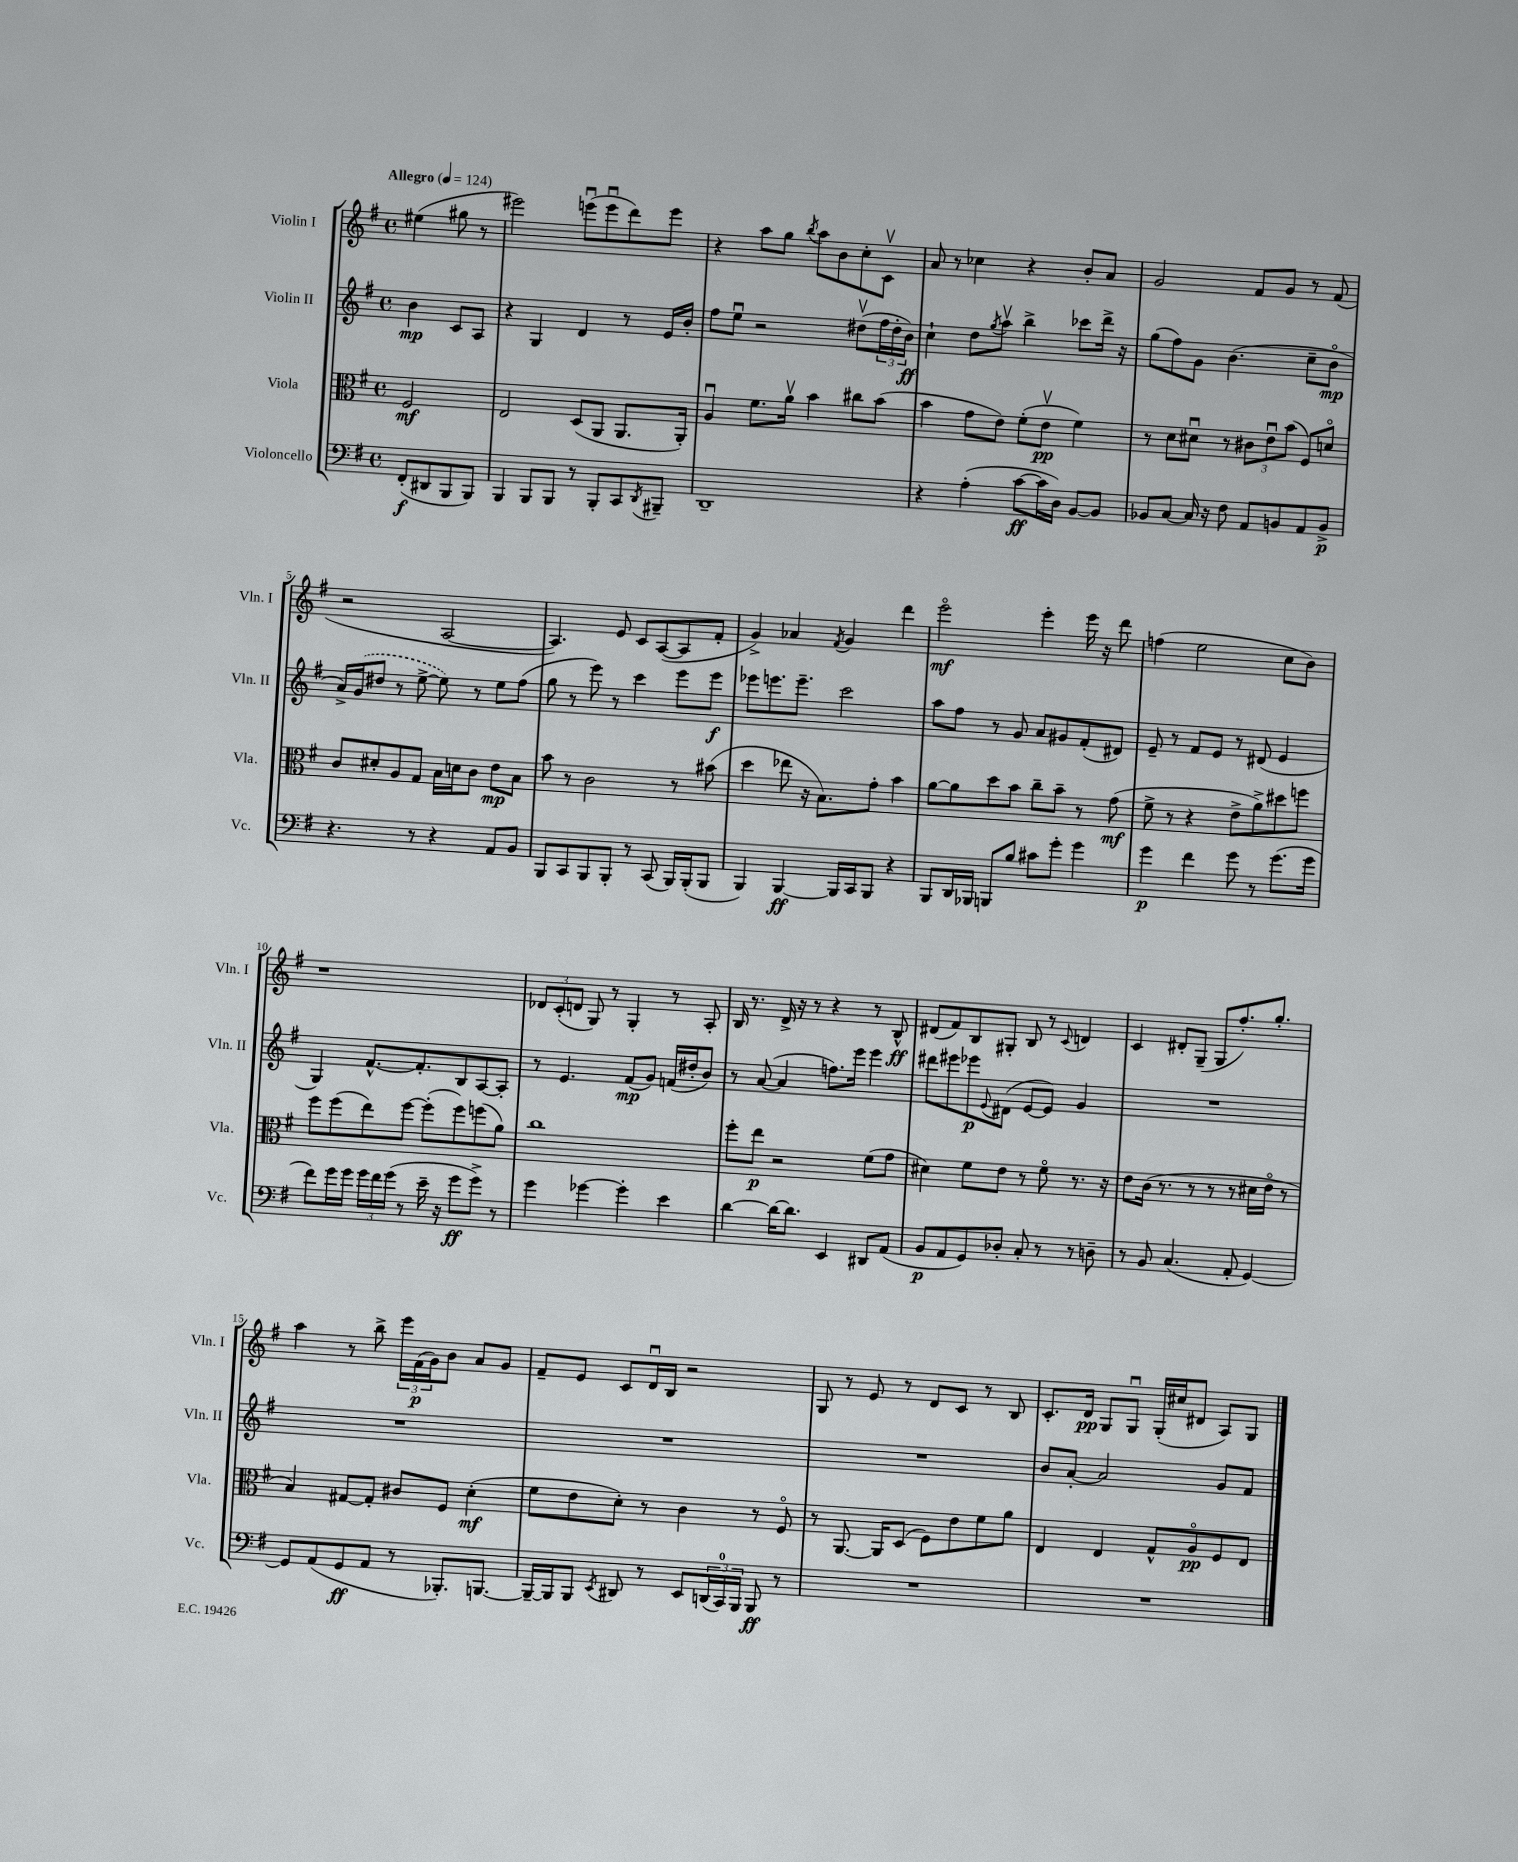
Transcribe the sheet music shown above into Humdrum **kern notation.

**kern	**kern	**kern	**kern
*staff4	*staff3	*staff2	*staff1
*clefF4	*clefC3	*clefG2	*clefG2
*k[f#]	*k[f#]	*k[f#]	*k[f#]
*M4/4	*M4/4	*M4/4	*M4/4
*met(c)	*met(c)	*met(c)	*met(c)
*MM124	*MM124	*MM124	*MM124
(8FF#'	2F#	4b	(4ee#
8DD#	.	.	.
8BBB	.	8c	8gg#
8BBB)	.	8A	8r
=	=	=	=
4BBB	2E	4r	2eee#)
8BBB	.	4G	.
8BBB	.	.	.
8r	(8D	4d	(8eeeu
8BBB'	8AA	.	8eeeu
8CC	8.AA	8r	8ddd)
8qDD	.	.	.
8BBB#~	.	16e	8eee
.	16AA')	16b'	.
=	=	=	=
1DD~	4Au	8ff#	4r
.	.	8eeu	.
.	8.f#	2r	8aa
.	.	.	8gg
.	16av	.	.
.	.	.	8qbb
.	4b	.	8aa
.	.	.	8b
.	8cc#	(8dd#v	8cc'
.	(8b	24ff#	8cv
.	.	24dd#'	.
.	.	24b)	.
=	=	=	=
4r	4b	4cc`	8a
.	.	.	8r
(4A'	8g	8dd	4cc-
.	.	8qgg	.
.	8e)	8aav	.
[8c	(8f#'	4bb^	4r
16c]	8ev	.	.
16D)	.	.	.
[8BB	4f#)	8ccc-	8b'
8BB]	.	16ddd^	8a
.	.	16r	.
=	=	=	=
8BB-	8r	(8gg	2g
[8C	8d	8ff#)	.
16C]	8d#u	8g	.
16r	.	.	.
8F#	8r	(4.b	.
8AA	12c#	.	8f#
.	12eu	.	.
8BB	.	.	8g
.	(12b	.	.
8AA	8F#)	8cc~	8r
8BB^	8do	8bo	(8f#
=	=	=	=
4.r	8c	16a^)	2r
.	.	(16g	.
.	8d#'	8dd#	.
.	8A	8r	.
8r	8G	[8ee^	.
4r	16B	8ee])	[2A
.	16d	.	.
.	8c	8r	.
8AA	8e	8ee	.
8BB	8B	(8ff#	.
=	=	=	=
8BBB	8b	8gg	4.A])
8CC	8r	8r	.
8BBB	2c	8eee)	.
8BBB'	.	8r	8e
8r	.	4ccc	8c
(8CC	.	.	([8A
16BBB)	8r	8eee	8A]
(16BBB'	.	.	.
8BBB	(8b#	8eee	8f#'
=	=	=	=
4BBB)	4dd	8eee-	4g^)
.	.	8.eee	.
[4BBB	8ee-	.	4a-
.	.	8.eee~	.
.	16r	.	.
.	8.B)	.	.
.	.	.	8qf#
16BBB]	.	2ccc	4g
16CC	.	.	.
8BBB	8g'	.	.
4r	4b	.	4ddd
=	=	=	=
8BBB	[8a	8aa	2eeeo
16DD	8a]	8ff#	.
16BBB-	.	.	.
8BBB	8dd	8r	.
8B	8b	8g	.
8c#	8cc~	8a	4eee'
8g'	8b~	8g#	.
4g	8r	(8f#'	16eee
.	.	.	16r
.	(8g	8d#)	8ddd
=	=	=	=
4g	8f#^	8e~	(4ff
.	8r	8r	.
4f#	4r	8f#	2ee
.	.	8e	.
8g	8e^	8r	.
8r	8a^)	(8d#	.
(8.g	8dd#	4e	8cc
.	8ff	.	8b)
16g	.	.	.
=	=	=	=
8f#)	8ff#	4G)	1r
16g	(8ff#	.	.
16g	.	.	.
24g	8ee)	[8.f#^^	.
24f#	.	.	.
(24g	.	.	.
8r	[8ff#	.	.
.	.	8.f#']	.
16e~	(8ff#']	.	.
16r	.	.	.
8g	8ff#)	8B	.
8g^)	(8ff	[8A	.
8r	8a)	8A']	.
=	=	=	=
4g	1cc	8r	12d-
.	.	.	(12c'
.	.	4.e	.
.	.	.	12d
[4g-	.	.	8G)
.	.	.	8r
4g-']	.	(8f#	4G'
.	.	8g)	.
4e	.	(16f	8r
.	.	16dd#'	.
.	.	8b)	8A'
=	=	=	=
[4d	8ff#'	8r	16B
.	.	.	8.r
.	8ee	([8a	.
16d_	2r	4a]	16d^
8.d]	.	.	16r
.	.	.	8r
4EE	.	8.ff)	4r
.	.	16eee	.
8DD#	(8f#	4eee	8r
(8AA	8g	.	8B^^
=	=	=	=
8BB	4d#)	8ddd#	(8d#
8AA	.	8eee#	8f#)
8GG)	8f#	8eee-	8B
.	.	8qqe	.
8D-'	8e	(8d#	8G#'
8C'	8r	[8e	8B
8r	8f#o	8e])	8r
.	.	.	8qqc
8r	8.r	4g	4d
8D~	.	.	.
.	16r	.	.
=	=	=	=
8r	8e	1r	4c
8BB	(16c	.	.
.	8.r	.	.
(4.C	.	.	8d#'
.	8r	.	(8G~
.	8r	.	8G
8AA'	8r	.	8.ff#')
[4GG)	16d#	.	.
.	16eo	.	8.gg'
.	8r	.	.
=	=	=	=
8GG]	4B)	1r	4aa
(8AA	.	.	.
8GG	[8G#	.	8r
8AA	8G#']	.	8bb^
8r	8c#	.	24eee
.	.	.	(24f#
.	.	.	24g)
8.BBB-')	8F#	.	8b
.	(4d'	.	8a
[8.BBB	.	.	.
.	.	.	8g
=	=	=	=
16BBB~_	8f#	1r	8f#~
16BBB]	.	.	.
8BBB	8e	.	8e
8qEE	.	.	.
8DD#	8d')	.	8c
8r	8r	.	16du
.	.	.	16B
8EE	4c	.	2r
(24DD	.	.	.
24CC)	.	.	.
24BBB	.	.	.
8BBB	8r	.	.
8r	8F#o	.	.
=	=	=	=
1r	8r	1r	8G
.	[8.AA	.	8r
.	.	.	8e
.	16AA]	.	.
.	(8D	.	8r
.	8F#)	.	8d
.	8e	.	8c
.	8f#	.	8r
.	8a	.	8B
=	=	=	=
1r	4E	8b	8.c'
.	.	[8a'	.
.	.	.	16d
.	4E	2a]	8G
.	.	.	8Gu
.	8G^^	.	(16G'
.	.	.	16cc#
.	8Ao	.	8d#
.	8F#	8g	8A)
.	8E	8f#	8G
==	==	==	==
*-	*-	*-	*-
